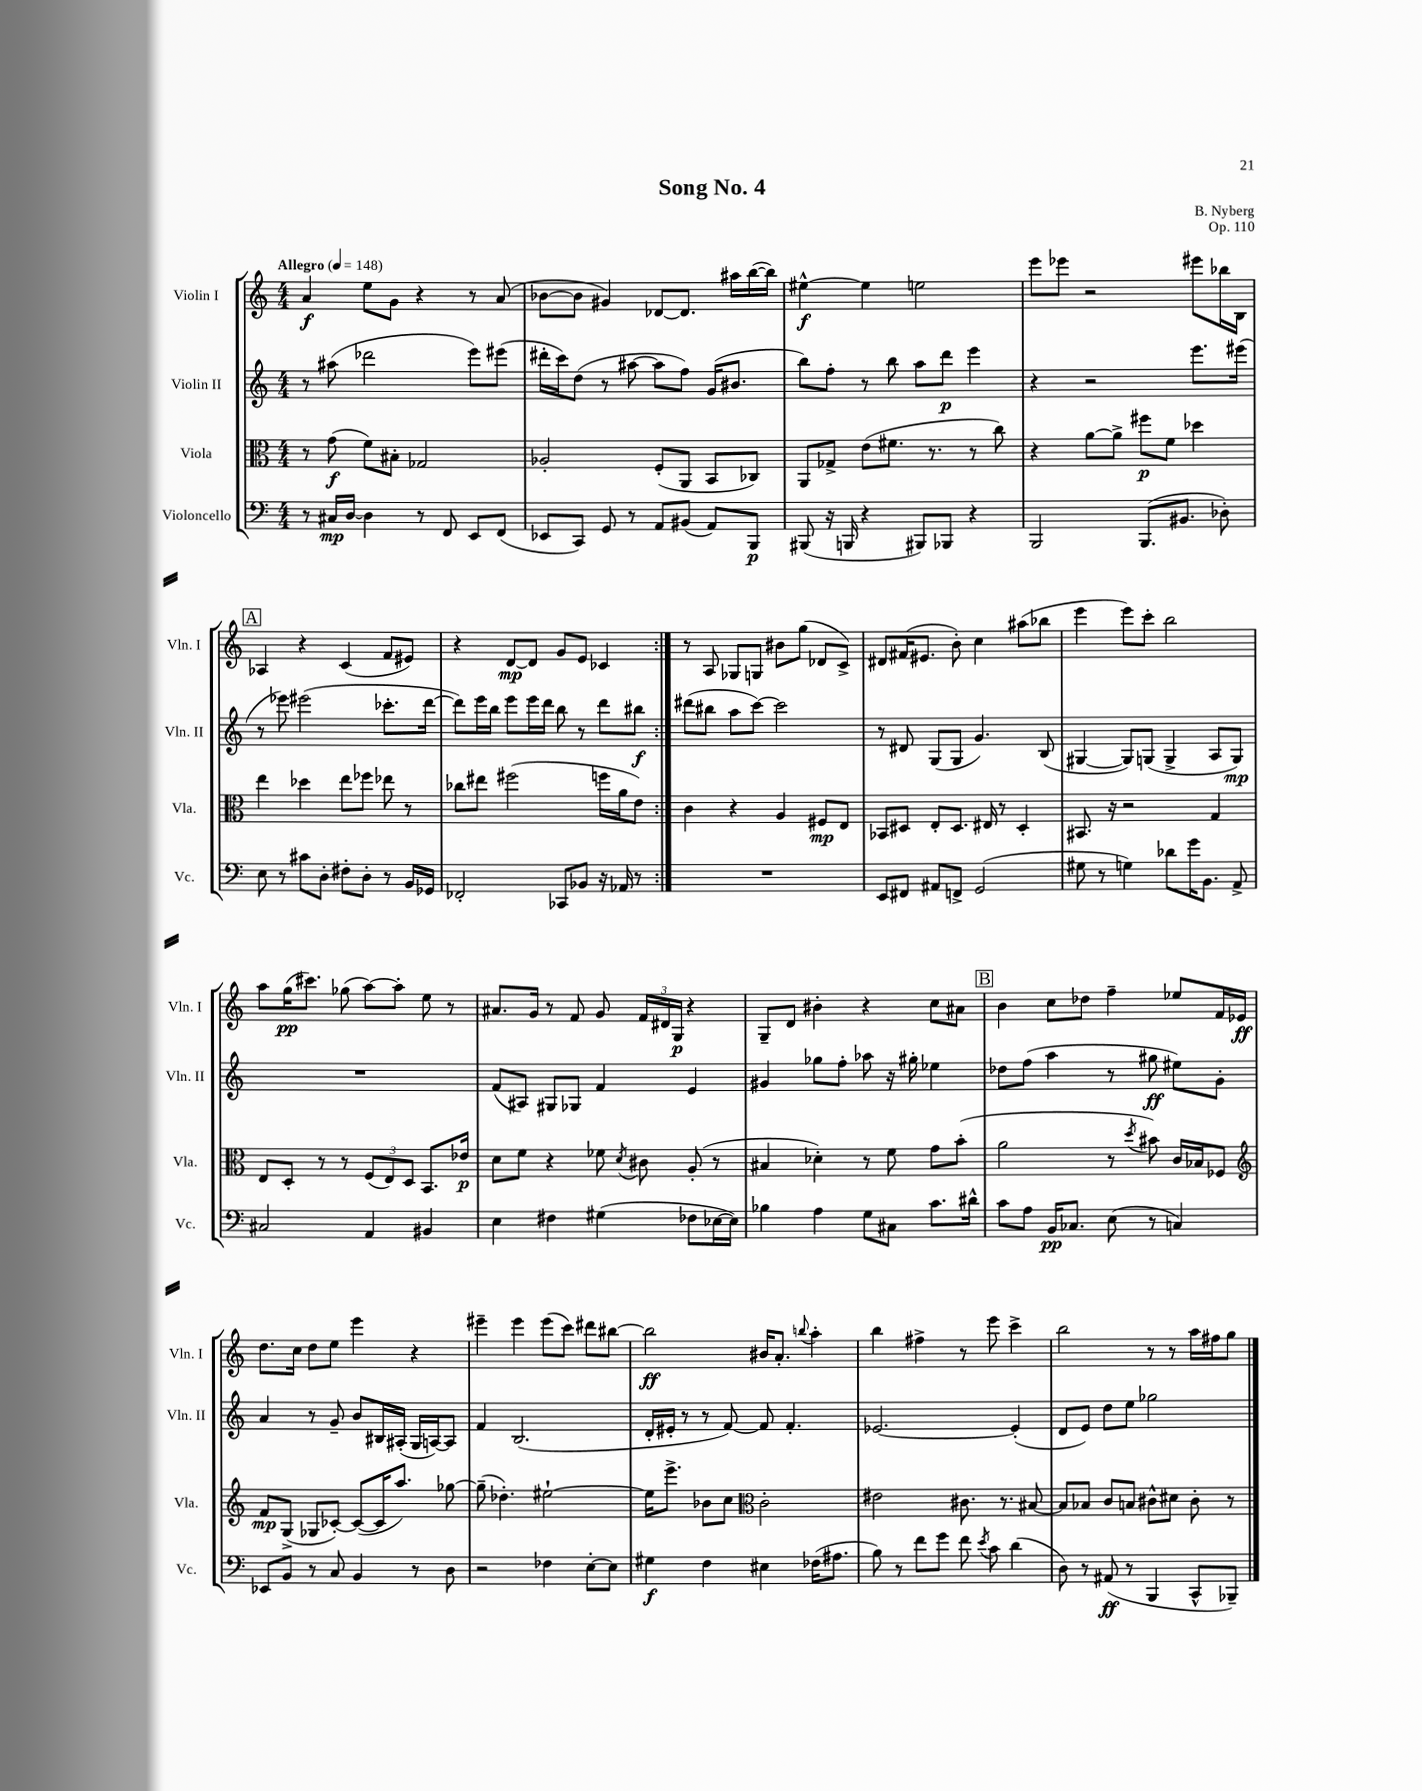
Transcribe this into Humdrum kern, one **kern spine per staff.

**kern	**kern	**kern	**kern
*staff4	*staff3	*staff2	*staff1
*clefF4	*clefC3	*clefG2	*clefG2
*k[]	*k[]	*k[]	*k[]
*M4/4	*M4/4	*M4/4	*M4/4
*MM148	*MM148	*MM148	*MM148
8r	8r	8r	4a
16C#	(8g	(8aa#	.
[16D	.	.	.
4D]	8f)	2ddd-	8ee
.	8B#'	.	8g
8r	2G-	.	4r
8FF	.	.	.
8EE	.	8eee)	8r
(8FF	.	(8eee#	(8a
=	=	=	=
8EE-	2A-'	16ddd#'	[8b-
.	.	16ccc)	.
8CC)	.	(8dd	8b-]
8GG	.	8r	4g#)
8r	.	[8aa#	.
8AA	(8F'	8aa#]	[8d-
(8BB#	8AA	8ff)	8.d-]
8AA)	8BB	(16g	.
.	.	8.b#	16aa#
8BBB	8C-)	.	([16bb
.	.	.	16bb])
=	=	=	=
(8BBB#	8AA	8bb)	[4ee#^^
16r	8G-^	8ff'	.
16BBB	.	.	.
4r	(8e	8r	4ee#]
.	8.f#	8bb	.
8BBB#)	.	8aa	2ee
.	8.r	.	.
8BBB-	.	8ddd	.
4r	8r	4eee	.
.	8cc)	.	.
=	=	=	=
2BBB	4r	4r	8eee
.	.	.	8eee-
.	[8a	2r	2r
.	8a^]	.	.
(8.BBB	8ff#	.	.
.	8f	.	.
8.BB#	.	.	.
.	4dd-	8.eee	8eee#
8D-')	.	.	16bb-
.	.	(16eee#	16B
=	=	=	=
8E	4ee	8r	4A-
8r	.	8eee-)	.
8c#	4dd-	(2eee#	4r
8D'	.	.	.
8F#'	8ee	.	(4c
8D'	8ff-	.	.
8r	8ee-	8.ccc-'	8f
16BB	8r	.	8e#)
16GG-	.	[16ddd	.
=	=	=	=
2FF-'	8cc-	8ddd])	4r
.	8ee#	16eee	.
.	.	16bb	.
.	(2ff#	8eee	[8d
.	.	16eee	8d]
.	.	16ddd	.
8CC-	.	8bb	8g
8BB-	.	8r	8e
16r	16ff	8ddd	4c-
16AA-	16a	.	.
8r	8e)	8bb#	.
=:|!	=:|!	=:|!	=:|!
1r	4c	(8ddd#	8r
.	.	8bb#	8A
.	4r	8aa	8G-
.	.	[8ccc)	8G
.	4A	2ccc]	8b#
.	.	.	(8gg
.	8F#	.	8d-
.	8E	.	8c^)
=	=	=	=
8EE	8BB-	8r	8d#
8FF#	8D#	8d#	(16f#
.	.	.	8.e#
8AA#	8E'	(8G	.
8FF^	8.D#	8G	8b')
(2GG	.	4.g)	4cc
.	16E#	.	.
.	8r	.	.
.	4D#'	.	(8aa#
.	.	(8B	8bb-
=	=	=	=
8G#	8.BB#	[4G#	4eee
8r	.	.	.
.	16r	.	.
4G)	2r	8G#])	8eee)
.	.	(8G	8ccc'
8d-	.	4G^	2bb
16g	.	.	.
8.BB	.	.	.
.	4G	8A	.
8AA^	.	8G)	.
=	=	=	=
2C#	8E	1r	8aa
.	8D'	.	(16gg
.	.	.	8.ccc#)
.	8r	.	.
.	8r	.	(8gg-
4AA	(12F	.	[8aa)
.	12E)	.	.
.	.	.	8aa']
.	12D	.	.
4BB#	8.BB	.	8ee
.	.	.	8r
.	16e-	.	.
=	=	=	=
4E	8d	(8f	8.a#
.	8f	8A#)	.
.	.	.	16g
4F#	4r	8G#	8r
.	.	8G-	8f
(4G#	8f-	4f	8g
.	8qd	.	.
.	8c#	.	24f
.	.	.	24d#
.	.	.	24G
8F-	(8A'	4e	4r
[16E-	8r	.	.
16E-])	.	.	.
=	=	=	=
4B-	4B#	4g#	8G~
.	.	.	8d
4A	4d-')	8gg-	4b#'
.	.	8ff'	.
8G	8r	8aa-	4r
8C#	8f	16r	.
.	.	16gg#'	.
8.c	8g	4ee-	8cc
.	(8b'	.	8a#
16d#^^	.	.	.
=	=	=	=
8c	2a	8dd-	4b
8A	.	(8ff	.
16BB	.	4aa	8cc
8.C-	.	.	.
.	.	.	8dd-
(8E	8r	8r	4ff~
.	8qdd	.	.
8r	8b#)	8gg#	.
4C)	16c	8ee#)	8ee-
.	16B-	.	.
.	8F-	8g'	16f
.	.	.	16e-
=	=	=	=
*	*clefG2	*	*
8EE-	8f	4a	8.dd
8BB	(8G^	.	.
.	.	.	16cc
8r	8G-	8r	8dd
8C	[8c-')	8g~	8ee
4BB	(8c-_	8b	4eee
.	16c-]	16B#	.
.	8.aa)	(16A#'	.
8r	.	16G	4r
.	.	[16A)	.
8D	[8gg-	8A]	.
=	=	=	=
2r	(8gg-~]	4f	4eee#~
.	4.dd-')	.	.
.	.	(2.B	4eee#
4F-	[2ee#`	.	(8eee#
.	.	.	8ccc)
[8E'	.	.	8ddd#
8E]	.	.	[8bb#
=	=	=	=
4G#	16ee#]	16d'	2bb#]
.	8.eee^	16e#'	.
.	.	8r	.
4F	8b-	8r	.
.	8cc	[8f)	.
*	*clefC3	*	*
4E#	2c'	8f]	16b#
.	.	.	8.a'
.	.	4.f'	.
.	.	.	8qqbb
(16F-	.	.	4aa'
8.A#	.	.	.
=	=	=	=
8B)	2e#	[2.e-	4bb
8r	.	.	.
8f	.	.	4ff#^
8g	.	.	.
8f	8.c#	.	8r
8qe	.	.	.
8c	.	.	8eee
.	8.r	.	.
(4d	.	(4e-']	4ccc^
.	[8B#	.	.
=	=	=	=
8D)	8B#]	8d	2bb
8r	8B-	8e)	.
(8AA#	8c	8dd	.
8r	8B	8ee	.
4BBB	8c#^^	2gg-	8r
.	8d#	.	8r
8CC^^	8c#'	.	16aa
.	.	.	16ff#
8BBB-~)	8r	.	8gg
==	==	==	==
*-	*-	*-	*-
